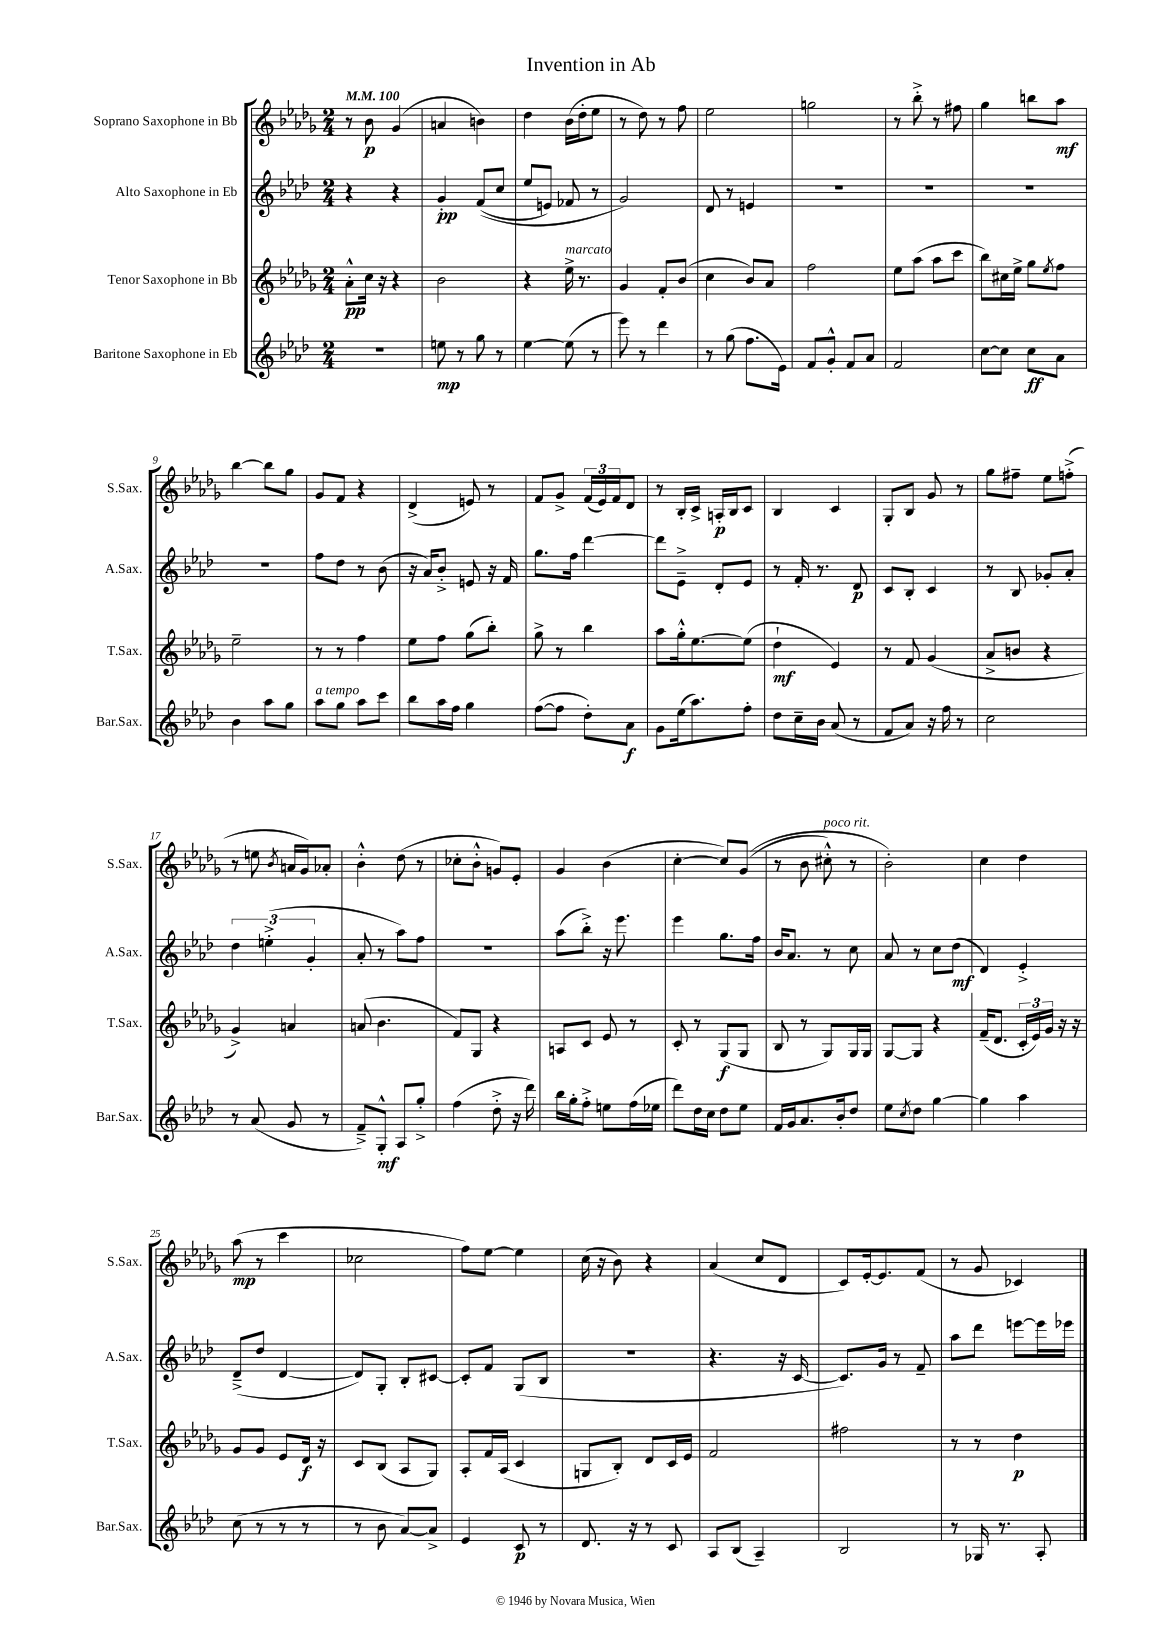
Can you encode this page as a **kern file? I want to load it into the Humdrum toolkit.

**kern	**kern	**kern	**kern
*staff4	*staff3	*staff2	*staff1
*clefG2	*clefG2	*clefG2	*clefG2
*k[b-e-a-d-]	*k[b-e-a-d-g-]	*k[b-e-a-d-]	*k[b-e-a-d-g-]
*M2/4	*M2/4	*M2/4	*M2/4
*MM100	*MM100	*MM100	*MM100
2r	8a-'^^	4r	8r
.	16cc	.	8b-
.	16r	.	.
.	4r	4r	(4g-
=	=	=	=
8ee	2b-	4g'	4a
8r	.	.	.
8gg	.	&((8f	4b)
8r	.	8cc	.
=	=	=	=
[4ee-	4r	8ee-	4dd-
.	.	8e)	.
(8ee-]	16ee-^	8f-	(16b-
.	8.r	.	16dd-'
8r	.	8r	8ee-
=	=	=	=
8eee-)	4g-	2g&)	8r
8r	.	.	8dd-)
4ddd-	8f'	.	8r
.	(8b-	.	8ff
=	=	=	=
8r	4cc	8d-	2ee-
(8gg	.	8r	.
8.ff	8b-)	4e	.
.	8a-	.	.
16e-)	.	.	.
=	=	=	=
8f	2ff	2r	2gg
8g'^^	.	.	.
8f	.	.	.
8a-	.	.	.
=	=	=	=
2f	8ee-	2r	8r
.	(8aa-	.	8bb-'^
.	8aa-	.	8r
.	8ccc	.	8ff#
=	=	=	=
[8cc	8bb-)	2r	4gg-
8cc]	16cc#	.	.
.	16ee-^	.	.
8cc	8gg-	.	8bb
.	8qee-	.	.
8a-	8ff	.	8aa-
=	=	=	=
4b-	2ee-~	2r	[4bb-
8aa-	.	.	8bb-]
8gg	.	.	8gg-
=	=	=	=
8aa-	8r	8ff	8g-
8gg	8r	8dd-	8f
8aa-	4ff	8r	4r
8ccc	.	(8b-	.
=	=	=	=
8bb-	8ee-	16r	(4d-^
.	.	16a-)	.
16aa-	8ff	8b-'^	.
16ff	.	.	.
4gg	(8gg-	8e	8e)
.	8bb-')	16r	8r
.	.	16f	.
=	=	=	=
([8ff	8gg-^	8.gg	8f
8ff]	8r	.	8g-^
.	.	16ff	.
8dd-')	4bb-	[4ddd-	(24f
.	.	.	24e-)
.	.	.	24f
8a-	.	.	8d-
=	=	=	=
8g	8aa-	8ddd-]	8r
(16ee-	16gg-'^^	8e-~^	16B-'
8.aa-)	[8.ee-	.	16c^
.	.	8d-'	16A'
.	.	.	16B-
8ff'	(8ee-]	8e-	8c
=	=	=	=
8dd-	4dd-`	8r	4B-
16cc~	.	16f'	.
16b-	.	8.r	.
(8a-	4e-)	.	4c
8r	.	8d-	.
=	=	=	=
8f	8r	8c	8G-'
8a-)	8f	8B-'	8B-
16r	(4g-	4c	8g-
16ff	.	.	.
8r	.	.	8r
=	=	=	=
2cc	8a-^	8r	8gg-
.	8b	8B-	8ff#~
.	4r	8g-'	8ee-
.	.	8a-'	(8ff'^
=	=	=	=
8r	4g-^)	6dd-	8r
(8a-	.	.	8ee
.	.	(6ee'^	.
.	.	.	8qb-
8g	4a	.	16a
.	.	.	16g-)
.	.	6g'	.
8r	.	.	8a-'
=	=	=	=
8f~^)	(8a	8a-'	4b-'^^
8G'^^	4.b-	8r	.
8A-	.	8aa-)	(8dd-
8gg'^	.	8ff	8r
=	=	=	=
(4ff	8f)	2r	8cc-'
.	8G-	.	8b-'^^
8dd-'^	4r	.	8g)
16r	.	.	8e-'
16ddd-)	.	.	.
=	=	=	=
16bb-	8A	(8aa-	4g-
16gg'	.	.	.
8ff'^	8c	8bb-'^)	.
8ee	8e-	16r	(4b-
.	.	8.eee-	.
(16ff	8r	.	.
16ee-	.	.	.
=	=	=	=
8ddd-)	8c'	4eee-	[4cc'
16dd-	8r	.	.
16cc	.	.	.
8dd-	(8G-	8.gg	8cc])
8ee-	8G-	.	&((8g-
.	.	16ff	.
=	=	=	=
16f	8B-	16b-	8r
16g	.	8.a-	.
8.a-	8r	.	8b-
.	8G-)	8r	8cc#'^^)
16b-'	.	.	.
8dd-	16G-	8cc	8r
.	16G-	.	.
=	=	=	=
8ee-	[8G-	8a-	2b-'&)
8qcc	.	.	.
8dd-	8G-]	8r	.
[4gg	4r	8cc	.
.	.	(8dd-	.
=	=	=	=
4gg]	(16f~	4d-)	4cc
.	8.d-	.	.
4aa-	24c'	4e-'^	4dd-
.	24e-)	.	.
.	24g-	.	.
.	16r	.	.
.	16r	.	.
=	=	=	=
(8cc	8g-	(8d-~^	(8aa-
8r	8g-	8dd-	8r
8r	8e-	[4d-	4ccc
8r	16d-	.	.
.	16r	.	.
=	=	=	=
8r	8c	8d-])	2cc-
8b-	(8B-	8G'	.
[8a-)	8A-	8B-'	.
8a-^]	8G-)	[8c#	.
=	=	=	=
4e-	8A-'	8c#']	8ff)
.	16f	8f	[8ee-
.	(16A-	.	.
8c	4c	(8G	4ee-]
8r	.	8B-	.
=	=	=	=
8.d-	8G	2r	(16cc
.	.	.	16r
.	8B-')	.	8b-)
16r	.	.	.
8r	8d-	.	4r
8c	16c	.	.
.	16e-	.	.
=	=	=	=
8A-	2f	4.r	(4a-
(8B-	.	.	.
4A-~)	.	.	8cc
.	.	16r	8d-
.	.	[16c	.
=	=	=	=
2B-	2ff#	8.c])	8c)
.	.	.	[16e-'
.	.	16g	8.e-]
.	.	8r	.
.	.	8f~	(8f
=	=	=	=
8r	8r	8aa-	8r
16G-	8r	8ddd-	8g-
8.r	.	.	.
.	4dd-	[8eee	4c-)
8A-'	.	16eee]	.
.	.	16eee-	.
==	==	==	==
*-	*-	*-	*-
